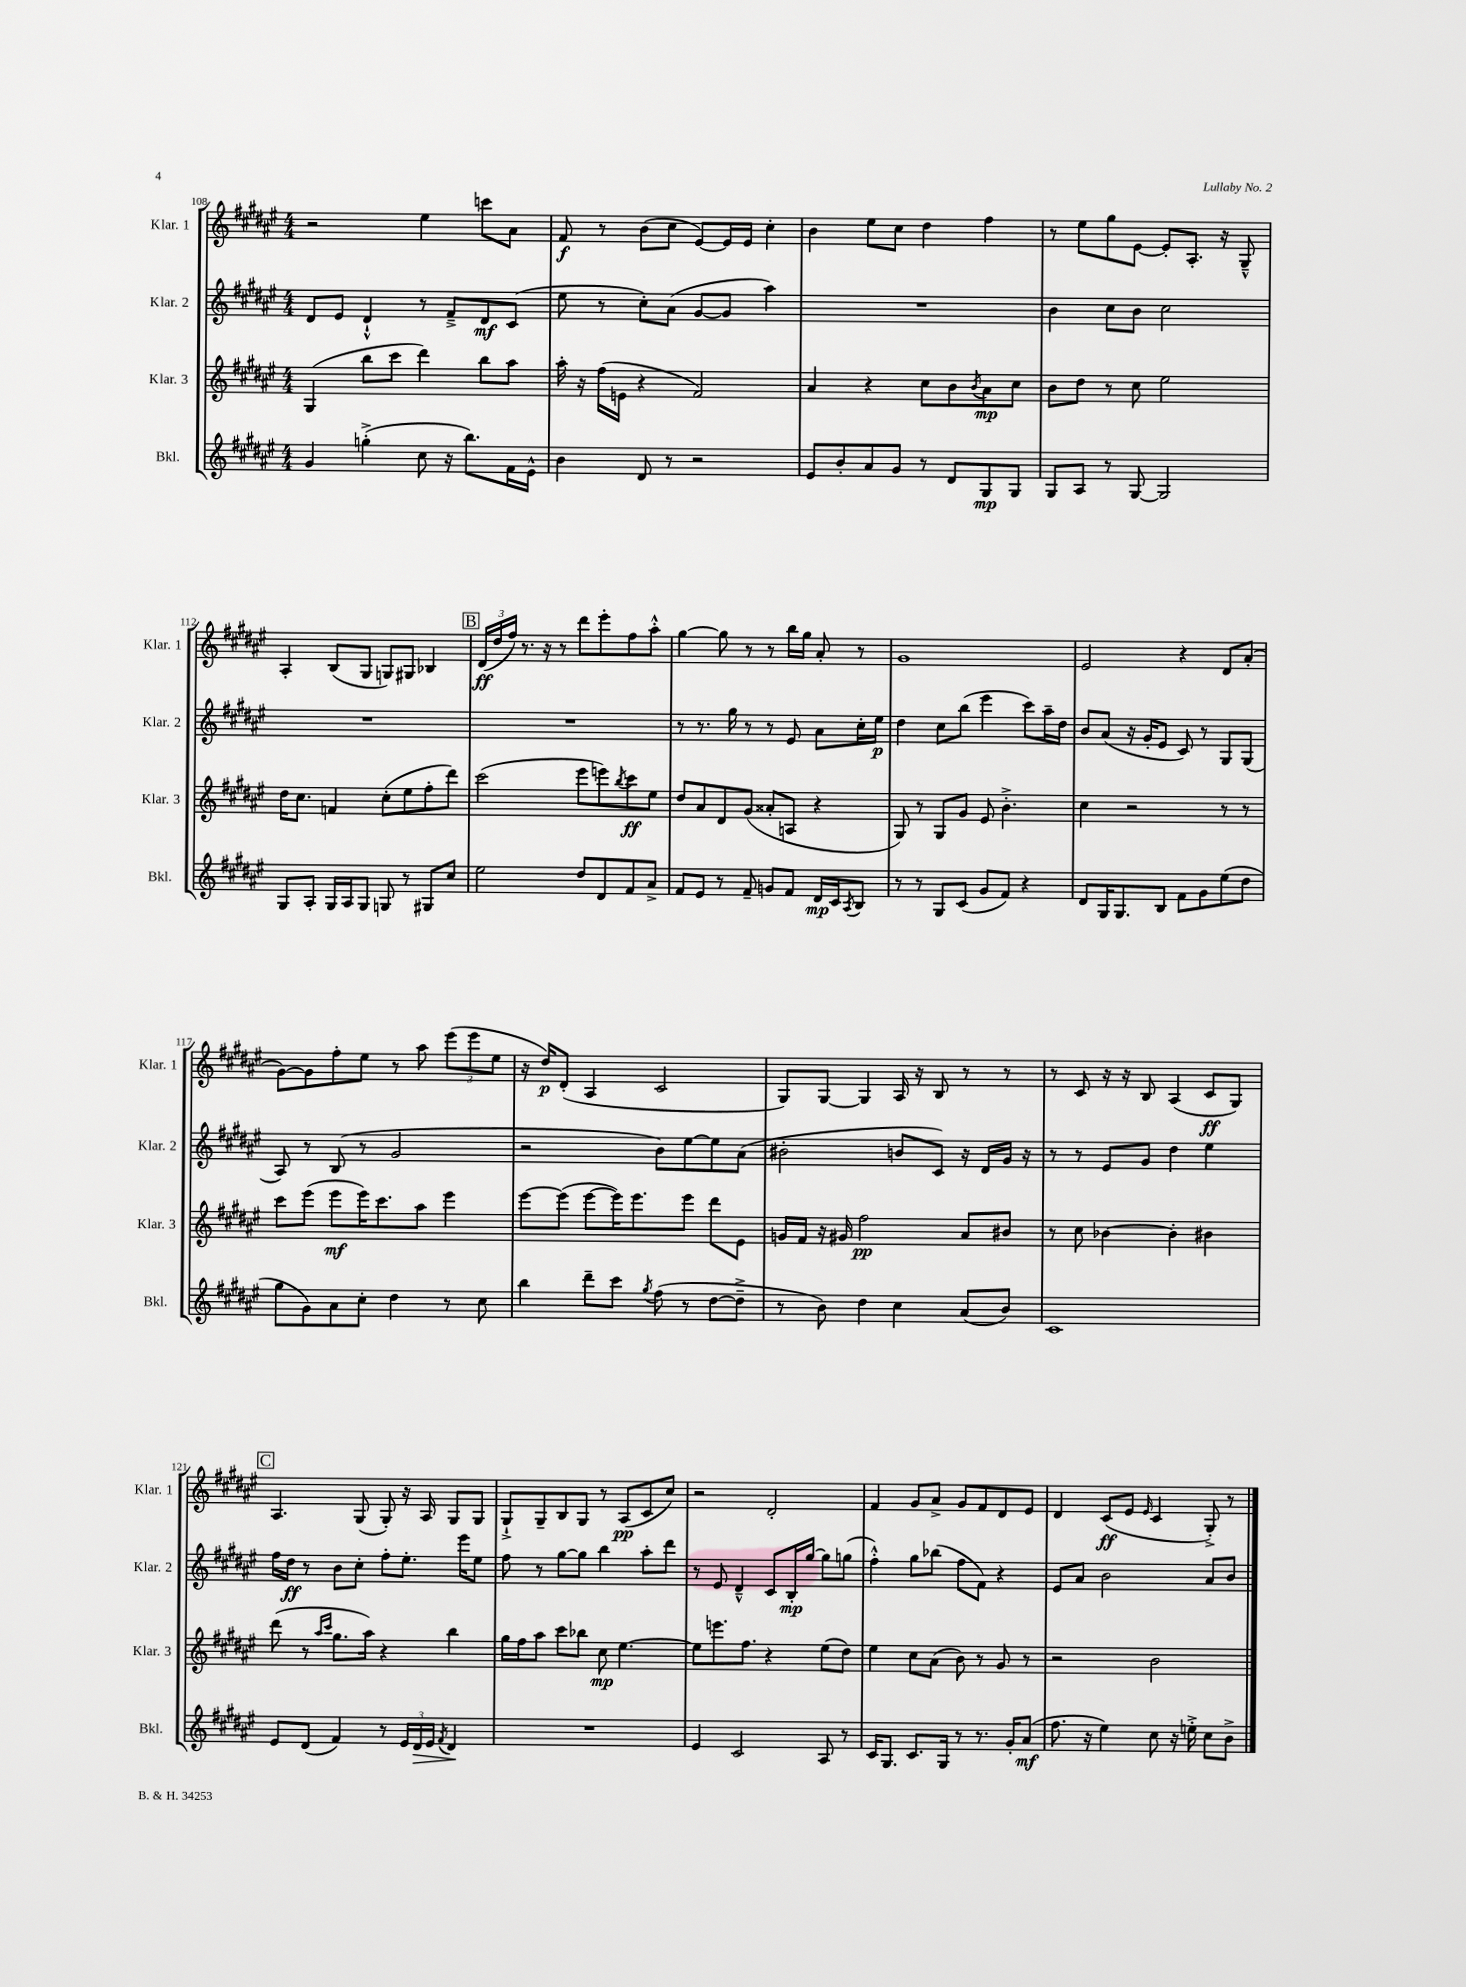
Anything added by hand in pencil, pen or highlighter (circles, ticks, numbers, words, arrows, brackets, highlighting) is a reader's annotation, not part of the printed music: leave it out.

**kern	**dynam	**kern	**dynam	**kern	**dynam	**kern	**dynam
*part4	*part4	*part3	*part3	*part2	*part2	*part1	*part1
*staff4	*staff4	*staff3	*staff3	*staff2	*staff2	*staff1	*staff1
*I"Bkl.	*	*I"Klar. 3	*	*I"Klar. 2	*	*I"Klar. 1	*
*I'Bkl.	*	*I'Klar. 3	*	*I'Klar. 2	*	*I'Klar. 1	*
*clefG2	*	*clefG2	*	*clefG2	*	*clefG2	*
*k[f#c#g#d#a#e#]	*	*k[f#c#g#d#a#e#]	*	*k[f#c#g#d#a#e#]	*	*k[f#c#g#d#a#e#]	*
*M4/4	*	*M4/4	*	*M4/4	*	*M4/4	*
=108	=108	=108	=108	=108	=108	=108	=108
4g#/	.	(4G#/	.	8d#/L	.	2r	.
.	.	.	.	8e#/J	.	.	.
(4ggn'^\	.	8bb\L	.	4d#`^^/	.	.	.
.	.	8ccc#\J	.	.	.	.	.
8cc#\	.	4ddd#\)	.	8r	.	4ee#\	.
16r	.	.	.	8f#~^/L	.	.	.
8.bb\L)	.	.	.	.	.	.	.
.	.	8bb\L	.	8d#/	mf	8cccn\L	.
16f#\L	.	8aa#\J	.	(8c#/J	.	8a#\J	.
16e#^^\JJ	.	.	.	.	.	.	.
=109	=109	=109	=109	=109	=109	=109	=109
4b\	.	16aa#'\	.	8ee#\	.	8f#/	f
.	.	16r	.	.	.	.	.
.	.	(16ff#\LL	.	8r	.	8r	.
.	.	16en\JJ	.	.	.	.	.
8d#/	.	4r	.	8cc#'\L)	.	(8b\L	.
8r	.	.	.	(8a#\J	.	8cc#\J	.
2r	.	2f#/)	.	[8g#/L	.	[8e#/L)	.
.	.	.	.	8g#/J]	.	16e#/L]	.
.	.	.	.	.	.	16e#/JJ	.
.	.	.	.	4aa#\)	.	4cc#'\	.
=110	=110	=110	=110	=110	=110	=110	=110
8e#/L	.	4a#/	.	1r	.	4b\	.
8b'/	.	.	.	.	.	.	.
8a#/	.	4r	.	.	.	8ee#\L	.
8g#/J	.	.	.	.	.	8cc#\J	.
8r	.	8cc#\L	.	.	.	4dd#\	.
8d#/L	.	8b\	.	.	.	.	.
.	.	8qb/	.	.	.	.	.
8G#/	mp	8a#\	mp	.	.	4ff#\	.
8G#/J	.	8cc#\J	.	.	.	.	.
=111	=111	=111	=111	=111	=111	=111	=111
8G#/L	.	8b\L	.	4b\	.	8r	.
8A#/J	.	8dd#\J	.	.	.	8ee#\L	.
8r	.	8r	.	8cc#\L	.	8gg#\	.
[8G#/	.	8cc#\	.	8b\J	.	[8e#\J	.
2G#/]	.	2ee#\	.	2cc#\	.	8e#'/L]	.
.	.	.	.	.	.	8.A#'/J	.
.	.	.	.	.	.	16r	.
.	.	.	.	.	.	8G#~^^/	.
!!LO:LB:g=z
=112	=112	=112	=112	=112	=112	=112	=112
8G#/L	.	16dd#\KL	.	1r	.	4A#'/	.
.	.	8.cc#\J	.	.	.	.	.
8A#'/J	.	.	.	.	.	.	.
16G#/LL	.	4fn/	.	.	.	(8B/L	.
16A#/J	.	.	.	.	.	.	.
8G#/J	.	.	.	.	.	8G#/J	.
8Gn/	.	(8cc#'\L	.	.	.	8Gn/L)	.
8r	.	8ee#\	.	.	.	8G#X/J	.
8G#X/L	.	8ff#'\	.	.	.	4B-X/	.
8cc#/J	.	8ddd#\J)	.	.	.	.	.
!!LO:REH:place=s1:t=B
=113	=113	=113	=113	=113	=113	=113	=113
2ee#\	.	(2ccc#\	.	1r	.	(24d#/LL	ff
.	.	.	.	.	.	24dd#/	.
.	.	.	.	.	.	24ff#/JJ)	.
.	.	.	.	.	.	8.r	.
.	.	.	.	.	.	16r	.
.	.	.	.	.	.	8r	.
8dd#/L	.	8eee#\L	.	.	.	8ddd#\L	.
8d#/	.	8eeen\)	.	.	.	8eee#'\	.
.	.	8qbb/	.	.	.	.	.
8f#/	.	8ccc#\	ff	.	.	8ff#\	.
8a#^/J	.	8ee#\J	.	.	.	8aa#'^^\J	.
=114	=114	=114	=114	=114	=114	=114	=114
8f#/L	.	8dd#/L	.	8r	.	[4gg#\	.
8e#/J	.	8a#/	.	8.r	.	.	.
8r	.	8d#/	.	.	.	8gg#\]	.
.	.	.	.	16gg#\	.	.	.
8f#~/	.	(8g#/J	.	8r	.	8r	.
8gn/L	.	8a##X'/L	.	8r	.	8r	.
8f#/J	.	8An/J	.	8e#/	.	16bb\LL	.
.	.	.	.	.	.	16gg#\JJ	.
16d#/LL	mp	4r	.	8a#\L	.	8a#'/	.
16c#/J	.	.	.	.	.	.	.
8qA#/	.	.	.	.	.	.	.
8B/J	.	.	.	16cc#'\L	.	8r	.
.	.	.	.	16ee#\JJ	p	.	.
=115	=115	=115	=115	=115	=115	=115	=115
8r	.	8G#/)	.	4dd#\	.	1g#	.
8r	.	8r	.	.	.	.	.
8G#/L	.	8G#/L	.	8cc#\L	.	.	.
(8c#/J	.	8g#/J	.	(8bb\J	.	.	.
8g#/L	.	8e#/	.	4eee#\	.	.	.
8f#/J)	.	4.b'^\	.	.	.	.	.
4r	.	.	.	8ccc#\L)	.	.	.
.	.	.	.	16aa#~\L	.	.	.
.	.	.	.	16dd#\JJ	.	.	.
=116	=116	=116	=116	=116	=116	=116	=116
8d#/L	.	4cc#\	.	8b/L	.	2e#/	.
16G#/K	.	.	.	(8a#/J	.	.	.
8.G#/	.	.	.	.	.	.	.
.	.	2r	.	16r	.	.	.
.	.	.	.	16g#'/KL	.	.	.
8B/J	.	.	.	8e#/J	.	.	.
8f#\L	.	.	.	8c#/)	.	4r	.
8g#\	.	.	.	8r	.	.	.
(8ee#\	.	8r	.	8G#/L	.	8d#/L	.
8dd#\J	.	8r	.	(8G#/J	.	(8a#'/J	.
!!LO:LB:g=z
=117	=117	=117	=117	=117	=117	=117	=117
8gg#\L	.	8ccc#\L	.	8A#/)	.	[8g#\L)	.
8g#\)	.	(8eee#\J	.	8r	.	8g#\]	.
8a#\	.	8eee#\L	mf	(8B/	.	8ff#'\	.
8cc#'\J	.	16eee#\K)	.	8r	.	8ee#\J	.
.	.	8.ccc#\	.	.	.	.	.
4dd#\	.	.	.	2g#/	.	8r	.
.	.	8aa#\J	.	.	.	8aa#\	.
8r	.	4eee#\	.	.	.	(12eee#\L	.
.	.	.	.	.	.	12eee#\	.
8cc#\	.	.	.	.	.	.	.
.	.	.	.	.	.	12ee#\J	.
=118	=118	=118	=118	=118	=118	=118	=118
4bb\	.	[8eee#\L	.	2r	.	16r	.
.	.	.	.	.	.	16dd#/KL)	p
.	.	(8eee#\J]	.	.	.	(8d#'/J	.
8ddd#~\L	.	[8eee#\L	.	.	.	4A#/	.
8ccc#\J	.	16eee#\K])	.	.	.	.	.
.	.	8.eee#\	.	.	.	.	.
8qgg#/	.	.	.	.	.	.	.
(8ff#\	.	.	.	8b\L)	.	2c#/	.
8r	.	8eee#\J	.	[8ee#\	.	.	.
[8dd#\L	.	8ddd#\L	.	8ee#\]	.	.	.
8dd#~^\J]	.	8e#\J	.	(8a#\J	.	.	.
=119	=119	=119	=119	=119	=119	=119	=119
8r	.	16gn/LL	.	2b#X'\	.	8G#/L)	.
.	.	16f#/JJ	.	.	.	.	.
8b\)	.	16r	.	.	.	[8G#/J	.
.	.	16g#X/	.	.	.	.	.
4dd#\	.	2ff#\	pp	.	.	4G#/]	.
4cc#\	.	.	.	8bn/L	.	16A#/	.
.	.	.	.	.	.	16r	.
.	.	.	.	8c#/J)	.	8B/	.
(8a#/L	.	8a#/L	.	16r	.	8r	.
.	.	.	.	16d#/LL	.	.	.
8b/J)	.	8b#X/J	.	16g#/JJ	.	8r	.
.	.	.	.	16r	.	.	.
=120	=120	=120	=120	=120	=120	=120	=120
1c#	.	8r	.	8r	.	8r	.
.	.	8cc#\	.	8r	.	8c#/	.
.	.	[4b-X\	.	8e#/L	.	16r	.
.	.	.	.	.	.	16r	.
.	.	.	.	8g#/J	.	8B/	.
.	.	4b-'\]	.	4dd#\	.	(4A#/	.
.	.	4b#X\	.	4ee#\	.	8c#/L	ff
.	.	.	.	.	.	8G#/J)	.
!!LO:LB:g=z
!!LO:REH:place=s1:t=C
=121	=121	=121	=121	=121	=121	=121	=121
8e#/L	.	(8ddd#\	.	16ff#\LL	.	4.A#/	.
.	.	.	.	16dd#\JJ	ff	.	.
(8d#/J	.	8r	.	8r	.	.	.
.	.	16qqaa#/LL	.	.	.	.	.
.	.	16qqccc#/JJ	.	.	.	.	.
4f#/)	.	8.gg#\L	.	8b\L	.	.	.
.	.	.	.	8cc#'\J	.	(8G#/	.
.	.	16aa#\Jk)	.	.	.	.	.
8r	.	4r	.	8ff#'\L	.	8G#'/)	.
24e#/LL	.	.	.	8.ee#'\J	.	16r	.
!	!LO:HP:b	!	!	!	!	!	!
24d#/	>	.	.	.	.	.	.
.	.	.	.	.	.	16A#/	.
24e#/JJ	.	.	.	.	.	.	.
8qf#/	.	.	.	.	.	.	.
4d#/	.	4bb\	.	.	.	8G#/L	.
.	.	.	.	16eee#\KL	.	.	.
.	.	.	.	8ee#\J	.	8G#/J	.
.	]	.	.	.	.	.	.
=122	=122	=122	=122	=122	=122	=122	=122
1r	.	16gg#\LL	.	8ff#\	.	8G#`^/L	.
.	.	16ff#\J	.	.	.	.	.
.	.	8aa#\J	.	8r	.	8G#~/	.
.	.	8ccc#\L	.	[8gg#\L	.	8B/	.
.	.	8bb-X\J	.	8gg#\J]	.	8G#/J	.
.	.	8cc#\	mp	4bb\	.	8r	.
.	.	[4.ee#\	.	.	.	(8A#/L	pp
.	.	.	.	8aa#'\L	.	8c#/	.
.	.	.	.	8ddd#\J	.	8cc#/J)	.
=123	=123	=123	=123	=123	=123	=123	=123
4e#/	.	8ee#\L]	.	8r	.	2r	.
.	.	8.eeen\	.	8e#/	.	.	.
2c#/	.	.	.	4d#~^^/	.	.	.
.	.	8.ff#\J	.	.	.	.	.
.	.	4r	.	8c#/L	.	2d#'/	.
.	.	.	.	16B'/L	mp	.	.
.	.	.	.	[16gg#/JJ	.	.	.
8A#/	.	(8ee#\L	.	8gg#\L]	.	.	.
8r	.	8dd#\J)	.	(8ggn\J	.	.	.
=124	=124	=124	=124	=124	=124	=124	=124
16c#/KL	.	4ee#\	.	4ff#'^^\)	.	4f#/	.
8.G#/J	.	.	.	.	.	.	.
8.c#/L	.	8cc#\L	.	8gg#\L	.	8g#/L	.
.	.	(8a#\J	.	(8bb-X\J	.	8a#^/J	.
16G#/Jk	.	.	.	.	.	.	.
8r	.	8b\)	.	8ff#\L	.	8g#/L	.
8.r	.	8r	.	8f#\J)	.	8f#/	.
.	.	8g#/	.	4r	.	8d#/	.
16g#'/KL	.	.	.	.	.	.	.
(8a#/J	mf	8r	.	.	.	8e#/J	.
=125	=125	=125	=125	=125	=125	=125	=125
8.ff#\	.	2r	.	8e#/L	.	4d#/	.
.	.	.	.	8a#/J	.	.	.
16r	.	.	.	.	.	.	.
4ee#\)	.	.	.	2b\	.	(8c#/L	ff
.	.	.	.	.	.	8e#/J	.
.	.	.	.	.	.	16qqe#/	.
8cc#\	.	2b\	.	.	.	4c#/	.
16r	.	.	.	.	.	.	.
16een'^\	.	.	.	.	.	.	.
8cc#\L	.	.	.	8a#/L	.	8G#'^/)	.
8b^\J	.	.	.	8b/J	.	8r	.
==	==	==	==	==	==	==	==
*-	*-	*-	*-	*-	*-	*-	*-
